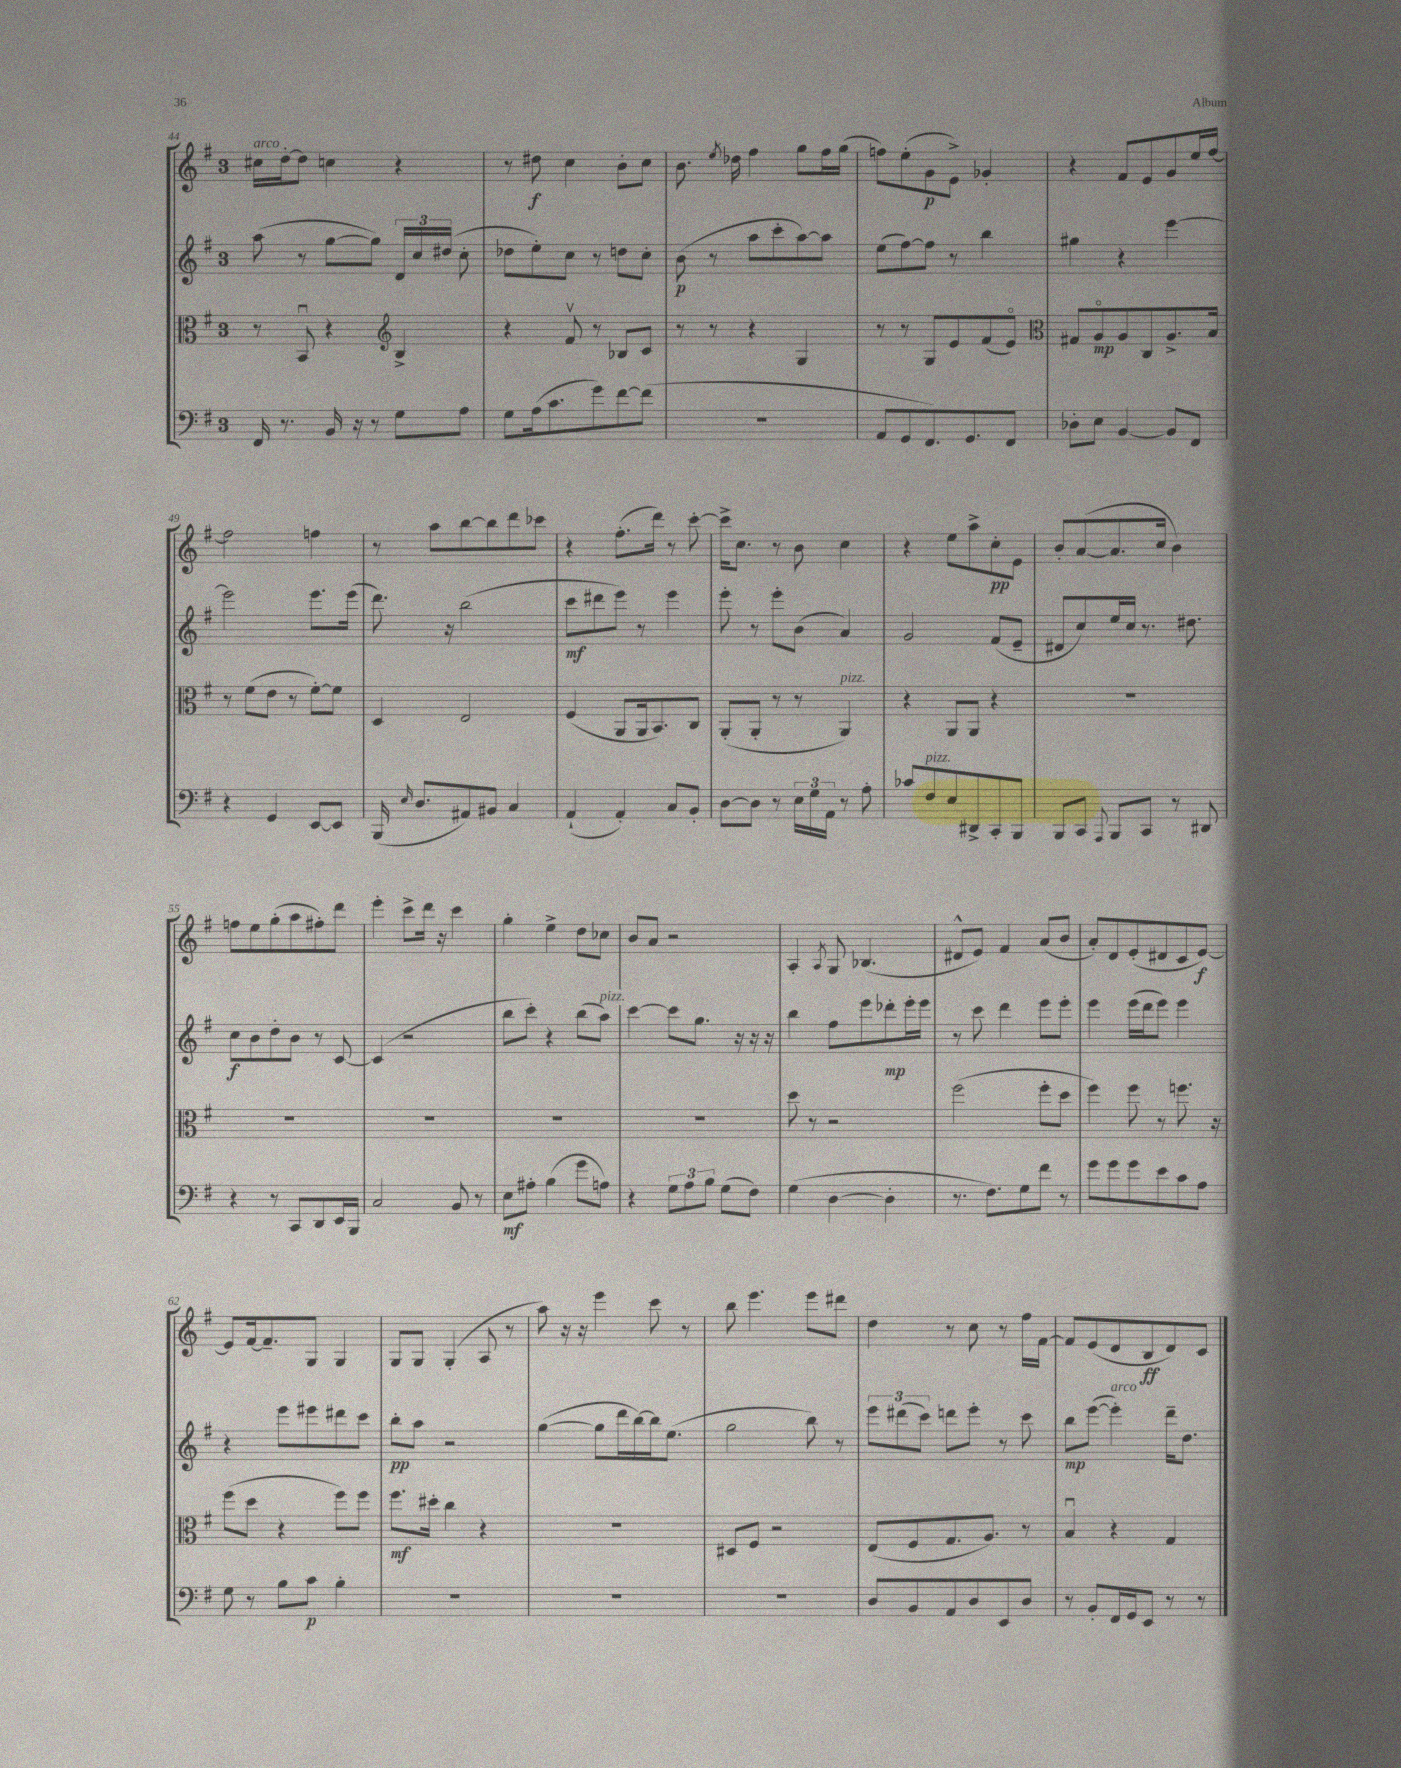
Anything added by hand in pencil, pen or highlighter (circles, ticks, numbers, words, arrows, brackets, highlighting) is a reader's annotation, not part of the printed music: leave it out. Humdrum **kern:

**kern	**kern	**kern	**kern
*staff4	*staff3	*staff2	*staff1
*clefF4	*clefC3	*clefG2	*clefG2
*k[f#]	*k[f#]	*k[f#]	*k[f#]
*M3/4	*M3/4	*M3/4	*M3/4
16FF#	8r	(8aa	16cc#
8.r	.	.	[16dd'
.	8BBu	8r	8dd]
16BB	4r	[8gg	4cc
16r	.	.	.
8r	.	8gg])	.
*	*clefG2	*	*
8G	4B^	24d	4r
.	.	24cc	.
.	.	(24dd#	.
8A	.	8cc'	.
=	=	=	=
8G	4r	8dd-	8r
(16A	.	8ee')	8dd#
8.c	.	.	.
.	8f#v	8cc	4cc
8g)	8r	8r	.
[8f#	8B-	8dd	8b'
(8f#]	8c	8cc'	8cc
=	=	=	=
2.r	8r	(8b	8.b
.	8r	8r	.
.	.	.	8qee
.	.	.	16dd-
.	4r	8aa	4ff#
.	.	8ccc'	.
.	4G	[8aa)	8gg
.	.	8aa]	16ff#
.	.	.	(16gg
=	=	=	=
8AA	8r	(8ee	8ff)
8GG	8r	[8ff#)	(8ee'
8.FF#)	8G	8ff#]	8g
.	8e	8r	8e^)
8.GG	.	.	.
.	(8f#	4bb	4g-'
8FF#	8eo)	.	.
=	=	=	=
*	*clefC3	*	*
8D-'	8G#	4gg#	4r
8E	8Ao	.	.
[4BB	8A	4r	8f#
.	8C	.	8e
8BB]	8.A^	[4eee	8g
8FF#	.	.	16ee
.	16B	.	[16ff#
=	=	=	=
4r	8r	2eee]	2ff#]
.	(8f#	.	.
4GG	8e	.	.
.	8r	.	.
[8EE	[8f#')	8.eee	4ff
8EE]	8f#]	.	.
.	.	(16eee	.
=	=	=	=
(16BBB	4D	8.ddd)	8r
16qqE	.	.	.
8.D	.	.	.
.	.	.	8aa
.	.	16r	.
8AA#)	2E	(2bb	[8bb
8BB#	.	.	8bb]
4C	.	.	8ddd
.	.	.	8ccc-
=	=	=	=
(4AA`	(4F#	8ccc	4r
.	.	8ddd#	.
4AA')	8AA	8eee)	(8.ff#'
.	16AA	8r	.
.	8.BB)	.	16ddd)
8C	.	4eee	8r
8BB'	8C	.	[8ccc'
=	=	=	=
[8D	(8AA'	8eee'	16ccc^]
.	.	.	8.cc
8D]	8AA'	8r	.
8r	8r	8eee'	8r
24E	8r	(8b	8b
24G	.	.	.
24AA	.	.	.
8r	4AA)	4a)	4cc
8A'	.	.	.
=	=	=	=
8c-	4r	2g	4r
8F#	.	.	.
8E	8AA	.	8ee
8DD#^	8AA	.	8aa^
8CC'	4r	(8f#	8cc'
8BBB	.	8e~	8e
=	=	=	=
8BBB	2.r	8d#	8b'
8CC	.	8cc)	([8a
8qqAAA	.	.	.
8BBB	.	16ee	8.a]
.	.	16cc	.
8CC	.	8.r	.
.	.	.	16cc
8r	.	.	4b)
.	.	8.dd#	.
8DD#	.	.	.
=	=	=	=
4r	2.r	8cc	8ff
.	.	8b	8ee
8r	.	8dd'	(8gg'
8CC	.	8b	8aa
8DD	.	8r	8ff#')
16EE	.	[8c	8ddd
16BBB	.	.	.
=	=	=	=
2C	2.r	(4c]	4eee'
.	.	2r	8ccc^
.	.	.	16ddd
.	.	.	16r
8BB	.	.	4ccc
8r	.	.	.
=	=	=	=
8E	2.r	8bb	4gg'
8A#'	.	8ccc')	.
(4B	.	4r	4ee^
8g	.	(8bb	8dd
8A)	.	8aa)	8cc-
=	=	=	=
4r	2.r	[4ccc	8b
.	.	.	8a
12G	.	8ccc]	2r
12A	.	.	.
.	.	8.gg	.
12B	.	.	.
(8G	.	.	.
.	.	16r	.
8F#)	.	16r	.
.	.	16r	.
=	=	=	=
(4G	8dd	4bb	4A'
.	8r	.	.
.	.	.	8qA
[4D	2r	8ff#	8G
.	.	8eee	(4.B-
4D']	.	8ddd-'	.
.	.	16eee'	.
.	.	16eee	.
=	=	=	=
8.r	(2ff#	8r	8d#^^
.	.	8ccc	8e)
8.F#)	.	.	.
.	.	4ddd	4f#
8G	.	.	.
8f#	8ff#'	8eee	(8a
8r	8dd	8eee'	8b
=	=	=	=
8g	4ff#)	4eee	8a')
8g	.	.	8d
8g	8ff#	(16eee	(8e'
.	.	16ddd	.
8e	8r	8eee)	8d#
8c	8.ff	4eee	8c
8A	.	.	[8e)
.	16r	.	.
=	=	=	=
8G	(8ff#	4r	8e]
8r	8dd	.	[16f#
.	.	.	8.f#~]
8B	4r	8eee	.
8c	.	8eee#	8G
4B'	8ff#)	8ddd#	4G
.	8ff#	8ccc	.
=	=	=	=
2.r	8.ff#	8bb'	8G
.	.	8aa	8G
.	16dd#'	.	.
.	4cc	2r	(4G'
.	4r	.	8A
.	.	.	8r
=	=	=	=
2.r	2.r	([4gg	8aa)
.	.	.	16r
.	.	.	16r
.	.	8gg]	4eee
.	.	16ddd	.
.	.	[16bb)	.
.	.	16bb]	8ccc
.	.	(8.ee	.
.	.	.	8r
=	=	=	=
2.r	8D#	2gg	8bb
.	8F#	.	4.eee
.	2r	.	.
.	.	8bb)	8eee
.	.	8r	8ddd#
=	=	=	=
8D	(8E	12eee	4dd
.	.	(12ddd#	.
8BB	8F#	.	.
.	.	12ccc)	.
8AA	8.G	8ddd	8r
8D	.	8eee'	8cc
.	8.A)	.	.
8EE	.	8r	8r
8D	8r	8ccc	16ff#
.	.	.	[16f#
=	=	=	=
8r	4Bu	8bb	8f#]
8BB'	.	([8eee	(8e
16FF#	4r	4eee'])	8d
16GG	.	.	.
8EE	.	.	8B
8r	4G	16ddd~	8d)
.	.	8.dd	.
8r	.	.	8c
==	==	==	==
*-	*-	*-	*-
